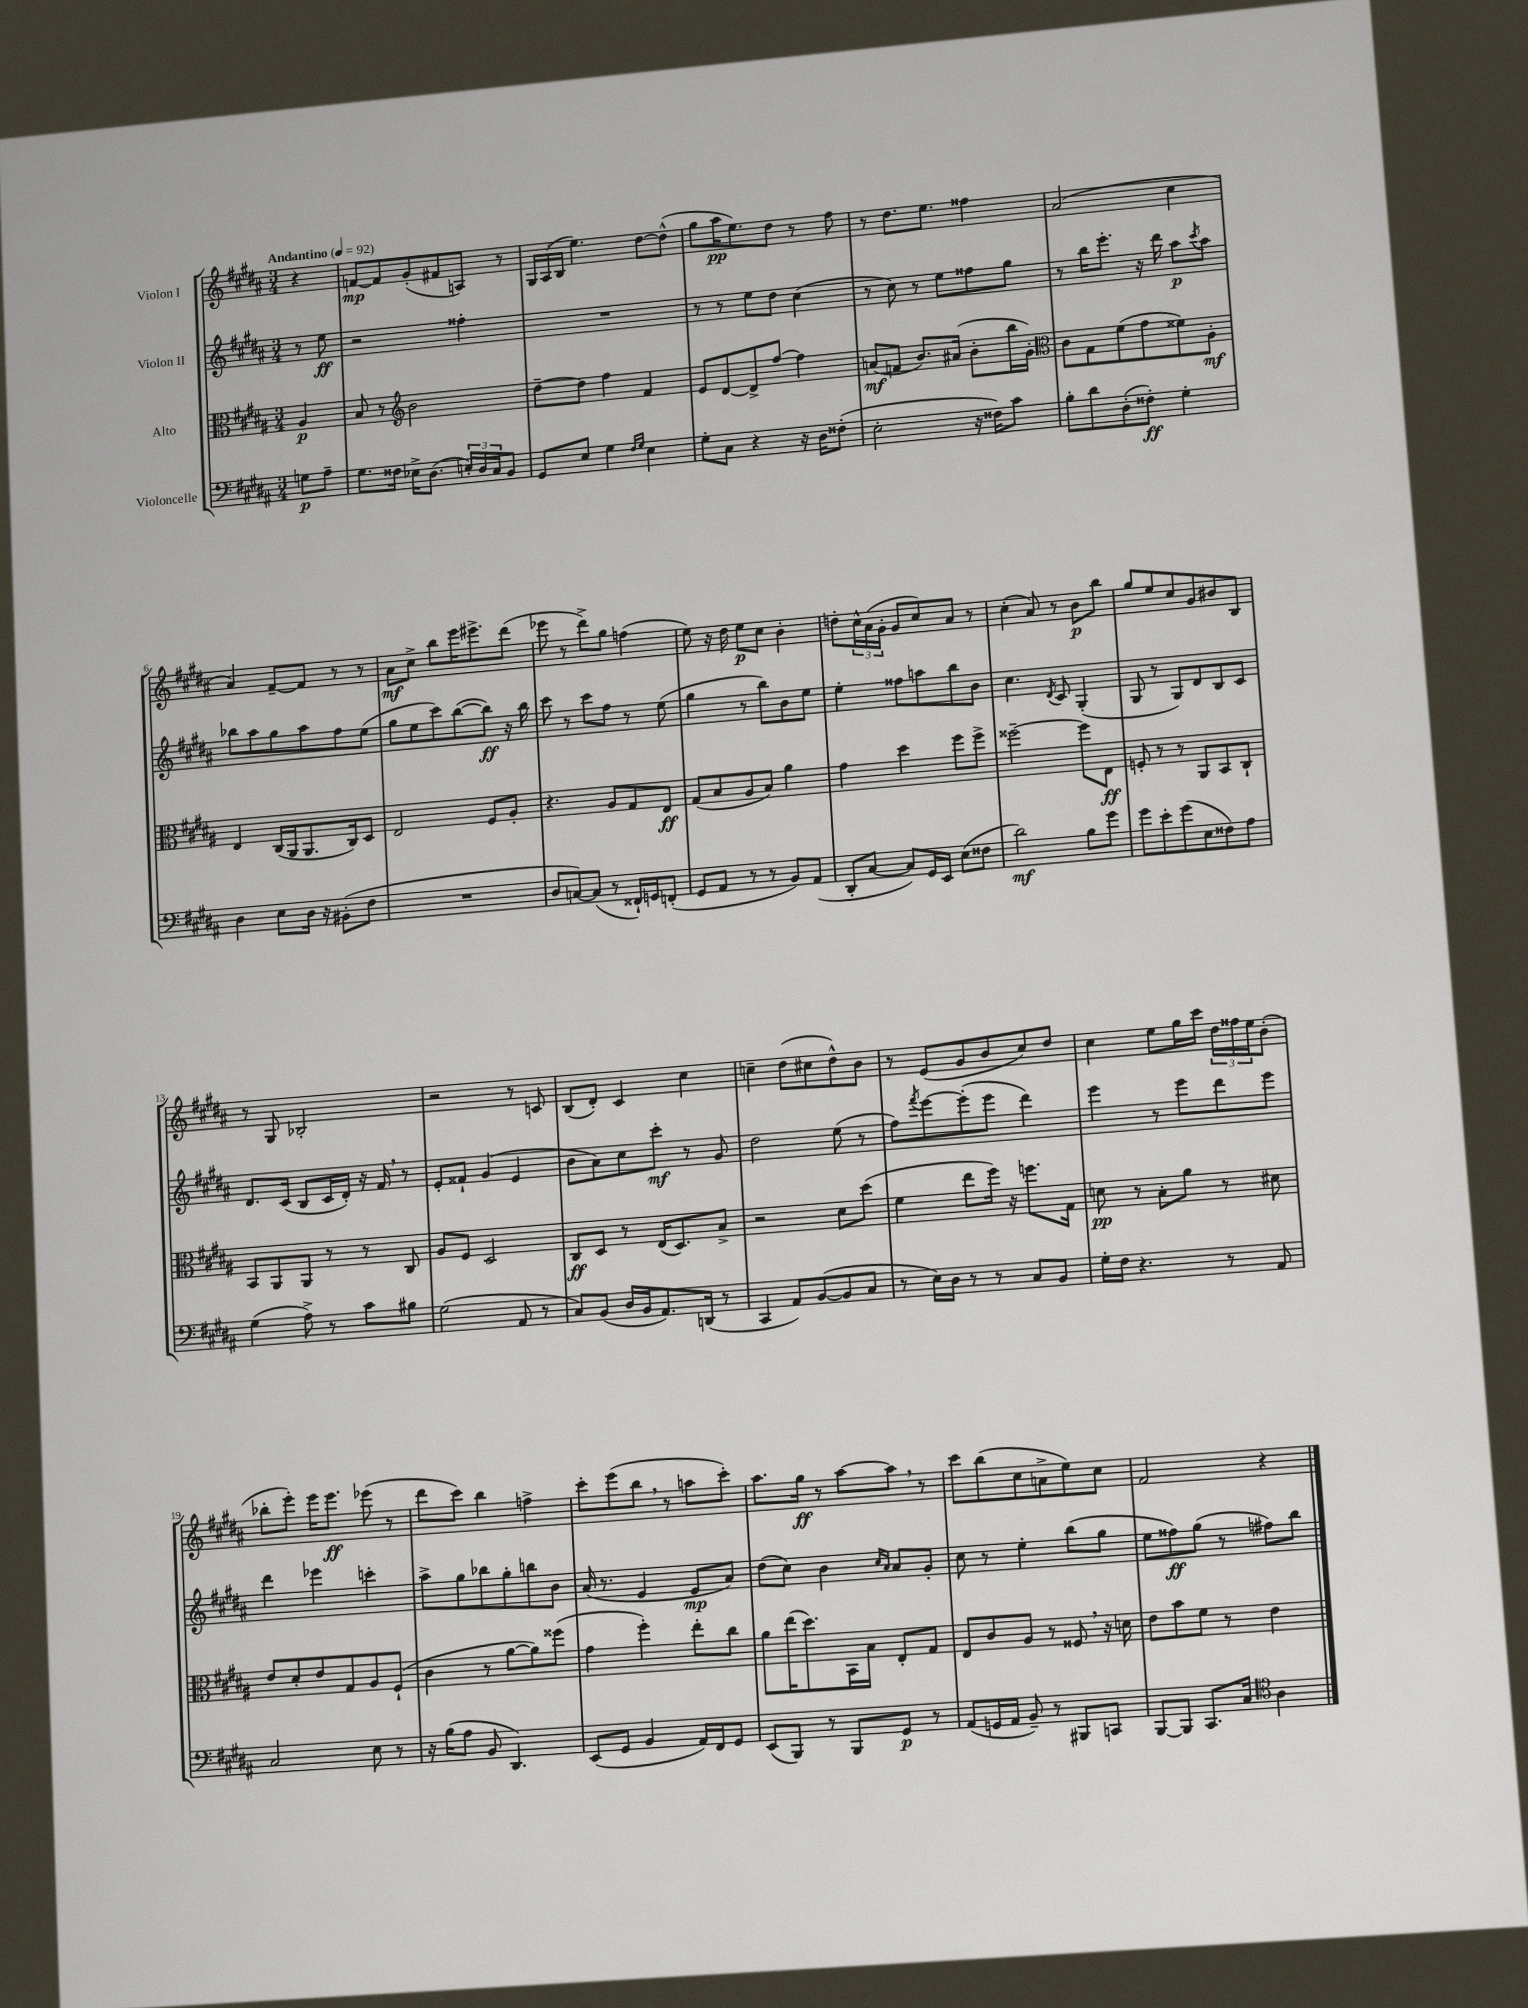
<<
\new StaffGroup <<
\new Staff = "s0" \with { instrumentName = "Violon I" } {
    \clef treble \key b \major \numericTimeSignature \time 3/4 \partial 4 \tempo "Andantino" 4 = 92
    r4 |
    f'8~\mp f'8 gis'8-.( fis'8 a8) r8 |
    \tuplet 3/2 { gis16 ais16( b16 } e''4.) dis''8~ dis''8-^( |
    gis''8 ais''16\pp e''8.) dis''8 r8 fis''8 |
    r8 dis''8. e''8. fisis''4 |
    ais'2( cis''4 |
    ais'4) fis'8~-- fis'8 r8 r8 |
    ais'8\mf cis''8-> b''8 e'''16 eis'''8.-> dis'''8( |
    ees'''8 r8 dis'''8->) gis''8 f''4( |
    e''8) r16 dis''16 e''8\p cis''8 b'4-. |
    d''8-. \tuplet 3/2 { cis''16-^ ais'16( gis'16-. } gis'8 cis''8) ais'8 r8 |
    cis''4-.( ais'8) r8 b'8\p b''8 |
    gis''8 e''8 cis''8 gis'8 bis'8 b8 |
    r8 gis8 bes2-. |
    r2 r8 c'8 |
    b8( dis'8-.) cis'4 cis''4 |
    c''4-- dis''8( cis''8 dis''8-^) b'8 |
    r8 e'8( gis'8 b'8 cis''8) dis''8 |
    cis''4 e''8 gis''16 cis'''16 \tuplet 3/2 { dis''16 fisis''16 e''16 } b'8-.( |
    bes''8-. e'''8-.) e'''16 e'''8.\ff ees'''8( r8 |
    dis'''8 cis'''8) b''4 f''4-> |
    cis'''8-. e'''8( b''8 \breathe r8 a''8 cis'''8-.) |
    ais''8. gis''16\ff r8 ais''8~ ais''8 \breathe r8 |
    cis'''8 b''8( cis''8 a'8-> e''8) cis''8 |
    fis'2 r4 \bar "|." |
}
\new Staff = "s1" \with { instrumentName = "Violon II" } {
    \clef treble \key b \major \numericTimeSignature \time 3/4 \partial 4
    r8 e''8\ff |
    r2 fisis''4-. |
    R2. |
    r8 r8 e''8 dis''8 cis''4( |
    r8 cis''8) r8 e''8 fisis''8 gis''8 |
    r8 b''16 e'''8.-. r16 dis'''16 ais''8\p \acciaccatura { cis'''8 } ais''8 |
    bes''8 ais''8 gis''8 ais''8 fis''8 e''8( |
    gis''8 e''8 cis'''8) b''8~( b''8\ff) r16 b''16 |
    cis'''8 r8 cis'''8 fis''8 r8 e''8( |
    gis''4 r8 b''8) b'8 e''8 |
    e''4-. fisis''8 a''8 b''8 b'8 |
    cis''4. \acciaccatura { dis'8 } cis'8 gis4-.( |
    gis8 r8 gis8) dis'8 b8 cis'8 |
    dis'8. cis'16( b8 cis'16 dis'16-.) r16 fis'16 \breathe r8 |
    e'8-. fisis'8-! gis'4( e'4 |
    b'8 ais'8) cis''8 cis'''8-.\mf r8 gis'8 |
    dis''2 e''8( r8 |
    fis''8) \acciaccatura { fis'''8 } e'''8~ e'''8-.( e'''8 dis'''4) |
    e'''4 r8 e'''8 dis'''8 e'''8 |
    dis'''4 ees'''4 c'''4-. |
    ais''8-> gis''8 bes''8 gis''8-. b''8 b'8 |
    ais'16( r8. e'4 e'8\mp ais'8) |
    dis''8( cis''8) b'4 \grace { cis''16 ais'16 } ais'8 gis'8-. |
    cis''8 r8 e''4-. b''8( gis''8 |
    e''8 fisis''8\ff) gis''8( r8 fis''8) b''8 \bar "|." |
}
\new Staff = "s2" \with { instrumentName = "Alto" } {
    \clef alto \key b \major \numericTimeSignature \time 3/4 \partial 4
    ais4\p |
    b8 r8 \clef treble b'2 |
    dis''8~-- dis''8 fis''4 fis'4 |
    e'8 dis'8~ dis'8-> fis''8~ fis''4 |
    a'8\mf( f'8 b'8.) ais'16( b'8-. b''16 gis'16-.) |
    \clef alto cis'8 gis8 fis'8( gis'8 fisis'8) ais8-.\mf |
    e4 cis16( ais,16 ais,8. cis16) dis8 |
    e2 fis8 ais8-. |
    r4. ais8 gis8 e8\ff |
    gis8( b8 ais8 b8) ais'4 |
    gis'4 dis''4 fis''8 fis''8-> |
    fisis''2~-- fisis''8 e8\ff |
    f8-. r8 r8 ais,8 b,8 cis8-! |
    b,8 ais,8 ais,8 r8 r8 cis8 |
    ais8 fis8 dis2 |
    cis8\ff dis8 r8 e16( dis8.) b8-> |
    r2 dis'8 dis''8( |
    fis'4 e''8 fis''16) r16 f''8. gis16 |
    d'8\pp r8 b8-. ais'8 r8 dis'8 |
    e'8 dis'8-. e'8 gis8 ais8 fis8-!( |
    cis'4 r8 ais'8~ ais'8) fisis''8( |
    gis'4 fis''4-.) e''8-. cis''8 |
    ais'8 e''16( dis''8.) b,16 b16 e8-. gis8 |
    e8 cis'8 ais8 r8 fisis8 \breathe r16 d'16 |
    e'8 b'8 fis'8 r8 e'4 \bar "|." |
}
\new Staff = "s3" \with { instrumentName = "Violoncelle" } {
    \clef bass \key b \major \numericTimeSignature \time 3/4 \partial 4
    g8\p ais8-- |
    gis8. fisis16 ees16-> dis8.( \tuplet 3/2 { e16-.) dis16 cis16 } b,8 |
    gis,8 e8 gis4 \grace { fis16 gis16 } e4 |
    gis8-. cis8 r4 r16 dis16 fisis8-.( |
    e2-. r16 fisis16) cis'8 |
    b8-. dis'8 dis8-.( fisis8-.\ff) gis4-. |
    dis4 e8 dis16 r16 bis,8-.( fis8 |
    R2. |
    dis8 c8~) c8( r8 fisis,16-!) g,16 f,8-.( |
    gis,8 ais,8 r8 r8 b,8) ais,8( |
    dis,8-. cis8~ cis8) gis,16 e,16 e8( fisis8 |
    dis'2\mf) b8 gis'8 |
    gis'8 e'8-. gis'8( e8 fisis8) ais8 |
    gis4( ais8->) r8 cis'8 bis8 |
    gis2( ais,8 r8 |
    cis8) b,8( dis16 b,16 ais,8.) d,16( r8 |
    cis,4 ais,8) b,8~( b,8 cis8 |
    r8 e16) dis16 r8 r8 cis8 b,8 |
    gis16-. fis16 r4. r8 ais,8 |
    cis2 e8 r8 |
    r16 b16( ais8 b,8 dis,4.) |
    e,8( gis,8 b,4 ais,16) fis,16 gis,8 |
    e,8( b,,8) r8 b,,8 gis,8\p r8 |
    ais,8( g,16 ais,16 b,8--) r8 bis,,8 c,8 |
    b,,8~ b,,8 cis,8. cis16 \clef tenor ais4 \bar "|." |
}
>>
>>
